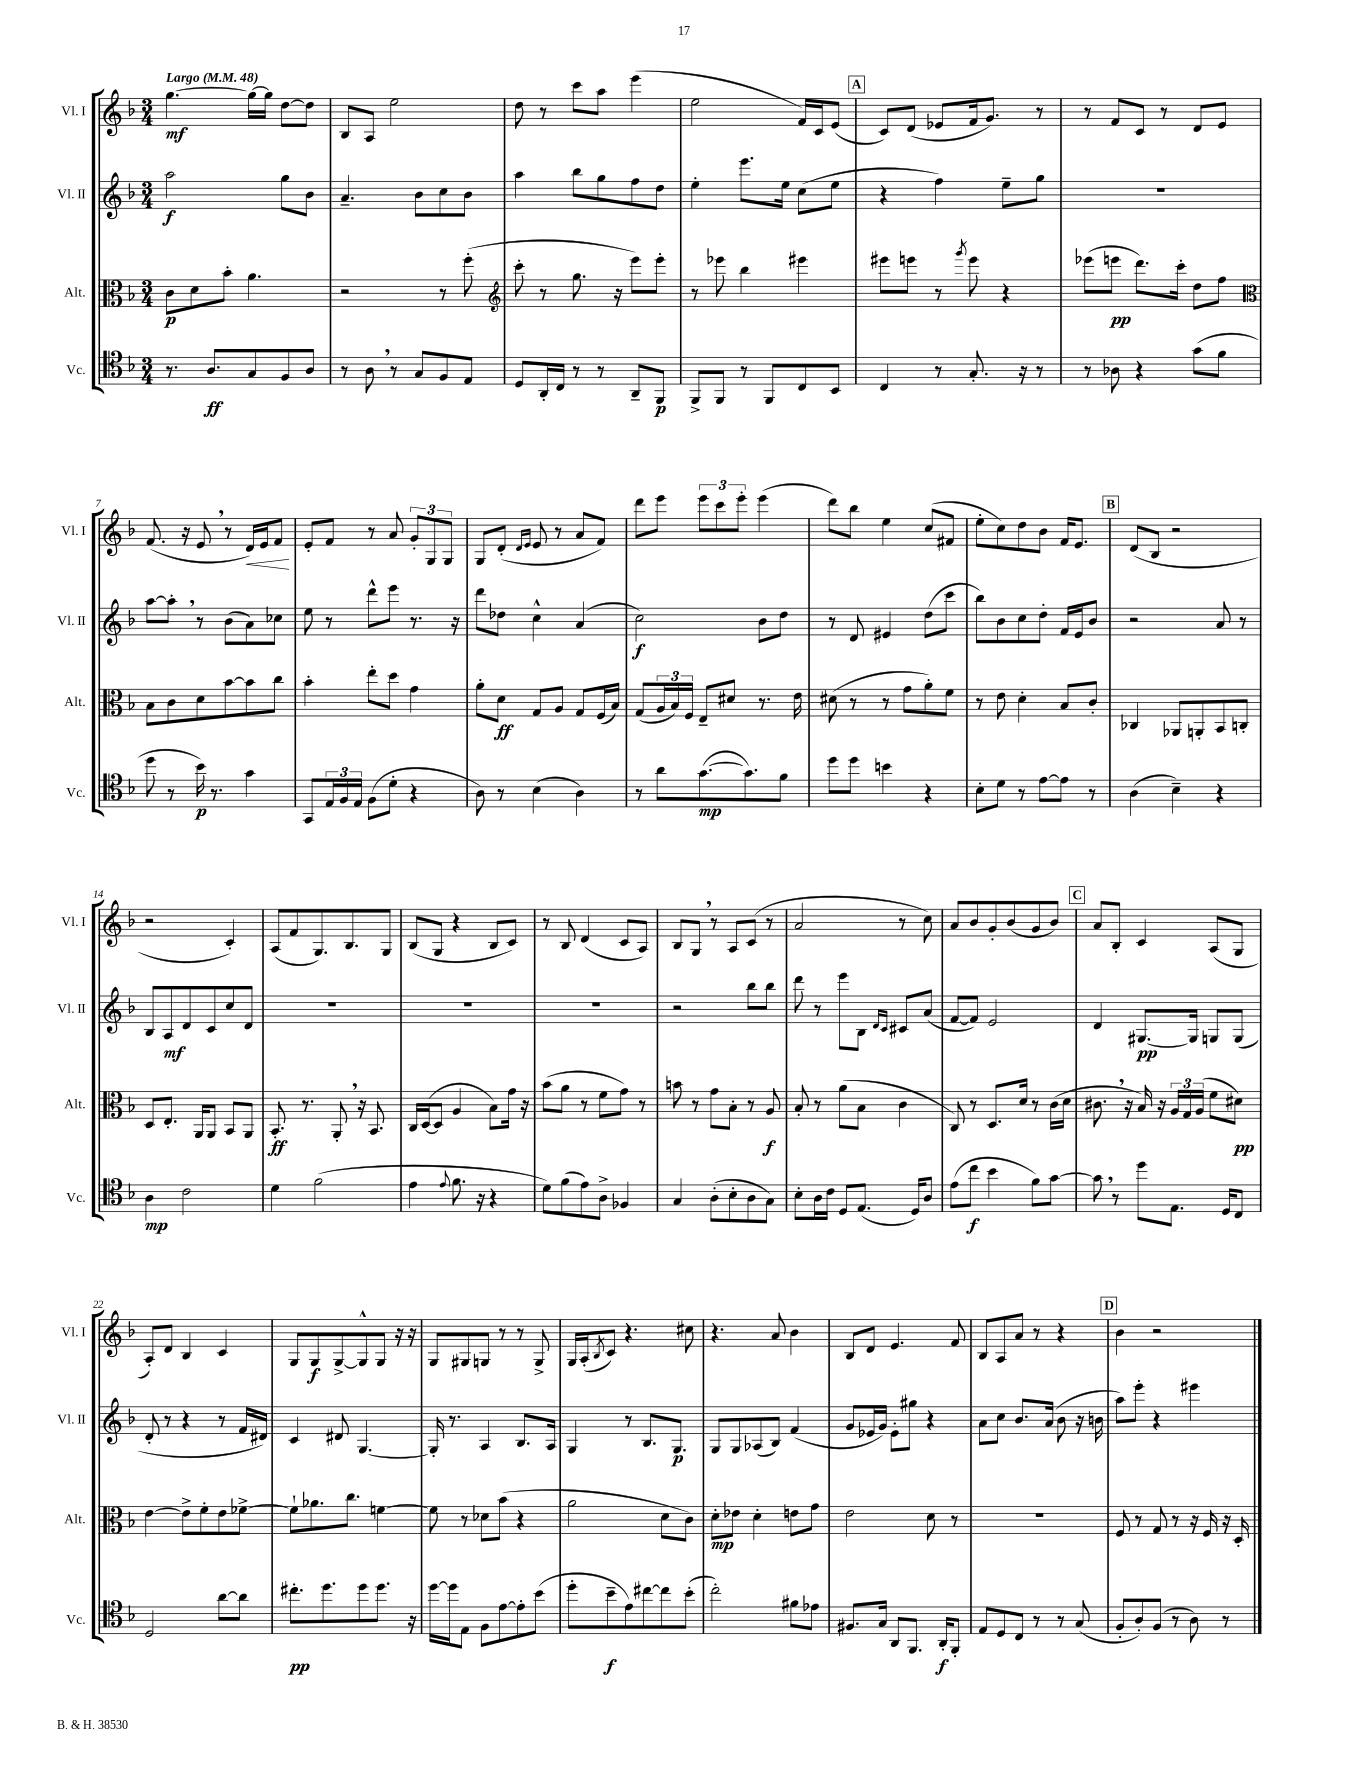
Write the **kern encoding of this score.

**kern	**kern	**kern	**kern
*staff4	*staff3	*staff2	*staff1
*clefC4	*clefC3	*clefG2	*clefG2
*k[b-]	*k[b-]	*k[b-]	*k[b-]
*M3/4	*M3/4	*M3/4	*M3/4
*MM48	*MM48	*MM48	*MM48
8.r	8c\L	2aa\	[4.gg\
.	8d\	.	.
8.A/L	.	.	.
.	8b-'\J	.	.
8G/	4.a\	.	16gg\_LL
.	.	.	16gg\]JJ
8F/	.	8gg\L	[8dd\L
8A/J	.	8b-\J	8dd\]J
=	=	=	=
8r	2r	4.a~/	8B-/L
8A\	.	.	8A/J
8r	.	.	2ee\
8G/L	.	8b-\L	.
8F/	8r	8cc\	.
8E/J	(8ff'\	8b-\J	.
=	=	=	=
*	*clefG2	*	*
8D/L	8ccc'\	4aa\	8dd\
16AA'/L	8r	.	8r
16C/JJ	.	.	.
8r	8.gg\	8bb-\L	8ccc\L
8r	.	8gg\	8aa\J
.	16r	.	.
8AA~/L	8eee\L)	8ff\	(4eee\
8FF/J	8eee'\J	8dd\J	.
=	=	=	=
8FF^/L	8r	4ee'\	2ee\
8FF/J	8eee-\	.	.
8r	4bb-\	8.eee\L	.
8FF/L	.	.	.
.	.	16ee\Jk	.
8C/	4eee#\	(8cc\L	16f/LL)
.	.	.	16c/J
8BB-/J	.	8ee\J	(8e/J
=	=	=	=
4C/	8eee#\L	4r	8c/L)
.	8eee\J	.	(8d/J
8r	8r	4ff\)	8e-/L
.	8qggg/	.	.
8.G'/	8eee\	.	16f/k
.	.	.	8.g/J)
.	4r	8ee~\L	.
16r	.	.	.
8r	.	8gg\J	8r
=	=	=	=
8r	(8eee-\L	2.r	8r
8A-\	8eee\J	.	8f/L
4r	8.ddd\L)	.	8c/J
.	.	.	8r
.	16ccc'\Jk	.	.
(8g\L	8dd\L	.	8d/L
8f\J	8ff\J	.	8e/J
=	=	=	=
*	*clefC3	*	*
8dd\	8B-\L	[8aa\L	(8.f/
8r	8c\	8aa'\]J	.
.	.	.	16r
16b-\)	8d\	8r	8e/
8.r	.	.	.
.	[8b-\	(8b-\L	8r
4g\	8b-\]	8a\)	16d/LL)
.	.	.	16e/J
.	8cc\J	8cc-\J	8f/J
=	=	=	=
8GG/L	4b-'\	8ee\	8e'/L
24E/L	.	8r	8f/J
24F/	.	.	.
24E/JJ	.	.	.
(8F\L	8ee'\L	8ddd^^\L	8r
8d'\J	8dd\J	8eee\J	8a/
4r	4g\	8.r	12g'/L
.	.	.	12G/
.	.	.	12G/J
.	.	16r	.
=	=	=	=
8A\)	8a'\L	8ddd\L	8G/L
8r	8d\J	8dd-\J	(8d'/J
.	.	.	16qqd/LL
.	.	.	16qqe/JJ
(4B-\	8G/L	4cc^^\	8e/
.	8A/J	.	8r
4A\)	8G/L	(4a/	8a/L
.	(16F/L	.	8f/J)
.	16B-/JJ)	.	.
=	=	=	=
8r	(8G/L	2cc\)	8ddd\L
8a\L	24A/L	.	8eee\J
.	24B-/)	.	.
.	24F/JJ	.	.
([8.g\	8E~/L	.	12eee\L
.	.	.	12ccc\
.	8d#/J	.	.
.	.	.	12eee'\J
8.g\])	.	.	.
.	8.r	8b-\L	(4eee\
8f\J	.	8dd\J	.
.	16e\	.	.
=	=	=	=
8dd\L	(8d#\	8r	8ddd\L)
8dd\J	8r	8d/	8bb-\J
4b\	8r	4e#/	4ee\
.	8g\L	.	.
4r	8a'\)	(8dd\L	(8cc/L
.	8f\J	8ccc\J	8f#/J
=	=	=	=
8B-'\L	8r	8bb-\L)	8ee'\L
8d\J	8e\	8b-\	8cc\)
8r	4d'\	8cc\	8dd\
[8e\L	.	8dd'\J	8b-\J
8e\]J	8B-/L	16f/LL	16f/LK
.	.	16e/J	8.e/J
8r	8c'/J	8b-/J	.
=	=	=	=
(4A\	4C-/	2r	(8d/L
.	.	.	8B-/J
4B-~\)	8AA-/L	.	2r
.	8AA'/	.	.
4r	8BB-/	8a/	.
.	8C'/J	8r	.
=	=	=	=
4A\	8D/L	8B-/L	2r
.	8.E'/J	8A/	.
2c\	.	8d/	.
.	16AA/LK	.	.
.	8AA/J	8c/	.
.	8BB-/L	8cc/	4c'/)
.	8AA/J	8d/J	.
=	=	=	=
4d\	8.BB-'/	2.r	(8A/L
.	.	.	8f/
.	8.r	.	.
(2f\	.	.	8.G/)
.	8AA'/	.	.
.	.	.	8.B-/
.	16r	.	.
.	8.BB-/	.	.
.	.	.	8G/J
=	=	=	=
4e\	16C/LL	2.r	(8B-/L
.	([16D/J	.	.
.	8D/]J	.	8G/J
8qqe/	.	.	.
8.f\	4A/	.	4r
16r	.	.	.
4r	8B-\L)	.	8B-/L
.	16g\Jk	.	8c/J)
.	16r	.	.
=	=	=	=
8d\L)	(8b-\L	2.r	8r
(8f\	8a\J	.	8B-/
8e\)	8r	.	(4d/
8A^\J	8f\L	.	.
4F-/	8g\J)	.	8c/L
.	8r	.	8A/J)
=	=	=	=
4G/	8b\	2r	8B-/L
.	8r	.	8G/J
(8A'\L	8g\L	.	8r
8B-'\	8B-'\J	.	8A/L
8A\	8r	8bb-\L	(8c/J
8G\J)	8A/	8bb-\J	8r
=	=	=	=
8B-'\L	8B-'/	8ddd\	2a/
16A\L	8r	8r	.
16c\JJ	.	.	.
8D/L	(8a\L	8eee\L	.
(8.E/J	8B-\J	8B-\J	.
.	.	16qqd/LL	.
.	.	16qqc/JJ	.
.	4c\	8c#/L	8r
16D/LK)	.	.	.
8A/J	.	(8a/J	8cc\)
=	=	=	=
(8e\L	8C/)	[8f/L	8a/L
8cc\J	8r	8f/]J)	8b-/
4b-\	8.D/L	2e/	8g'/
.	.	.	(8b-/
.	16d/Jk	.	.
8f\L)	8r	.	8g/
[8g\J	(16c\LL	.	8b-/J)
.	16d\JJ	.	.
=	=	=	=
8g\]	8.c#\	4d/	8a/L
8r	.	.	8B-'/J
.	16r	.	.
8dd\L	16B-/)	[8.G#/L	4c/
.	16r	.	.
8.E\J	24A/LL	.	.
.	24G/	.	.
.	.	16G#/]Jk	.
.	(24A/JJ	.	.
.	8f\L	8G/L	(8A/L
16D/LK	.	.	.
8C/J	8d#\J)	(8G/J	8G/J
=	=	=	=
2D/	[4e\	8d'/	8A'/L)
.	.	8r	8d/J
.	8e^\]L	4r	4B-/
.	8f'\	.	.
[8a\L	8e\	8r	4c/
8a\]J	[8f-^\J	16f/LL	.
.	.	16d#/JJ)	.
=	=	=	=
8.cc#'\L	8f-`\]L	4c/	8G/L
.	8.a-\	.	8G/
8.dd\	.	.	.
.	.	8d#/	[8G^/
.	8.cc\J	.	.
8dd\	.	[4.G/	8G^^/]
8.dd\J	[4f\	.	8G/J
.	.	.	16r
16r	.	.	16r
=	=	=	=
[16dd\LL	8f\]	16G'/]	8G/L
16dd\]J	.	8.r	.
8E\J	8r	.	8G#/
8F\L	8d-\L	4A/	8G/J
[8e\	(8b-\J	.	8r
8e'\]	4r	8.B-/L	8r
(8b-\J	.	.	8G^/
.	.	16A/Jk	.
=	=	=	=
8dd'\L	2a\	4G/	16G/LL
.	.	.	(16A'/J
.	.	.	8qB-/
8b-~\	.	.	8c/J)
8e\)	.	8r	4.r
[8cc#\	.	8.B-/L	.
8cc#\]	8d\L	.	.
.	.	8.G/J	.
(8b-'\J	8c\J)	.	8cc#\
=	=	=	=
2cc'\)	8d'\L	8G/L	4.r
.	8e-\J	8G/	.
.	4d'\	(8A-/	.
.	.	8B-/J)	8a/
8f#\L	8e\L	(4f/	4b-\
8e-\J	8g\J	.	.
=	=	=	=
8.F#/L	2e\	8g/L	8B-/L
.	.	16e-/L	8d/J
16G/Jk	.	16g/JJ)	.
8AA/L	.	8e-'\L	4.e/
8.FF/J	.	8gg#\J	.
.	8d\	4r	.
16AA'/LK	.	.	.
8FF'/J	8r	.	8f/
=	=	=	=
8E/L	2.r	8a\L	8B-/L
8D/	.	8cc\J	8A/
8C/J	.	8.b-/L	8a/J
8r	.	.	8r
.	.	(16a/Jk	.
8r	.	8b-\	4r
(8G/	.	16r	.
.	.	16b\	.
=	=	=	=
8F'/L	8F/	8aa\L)	4b-\
8A'/)	8r	8eee'\J	.
(8F/J	8G/	4r	2r
8r	8r	.	.
8A\)	16r	4eee#\	.
.	16F/	.	.
8r	16r	.	.
.	16D'/	.	.
==	==	==	==
*-	*-	*-	*-
